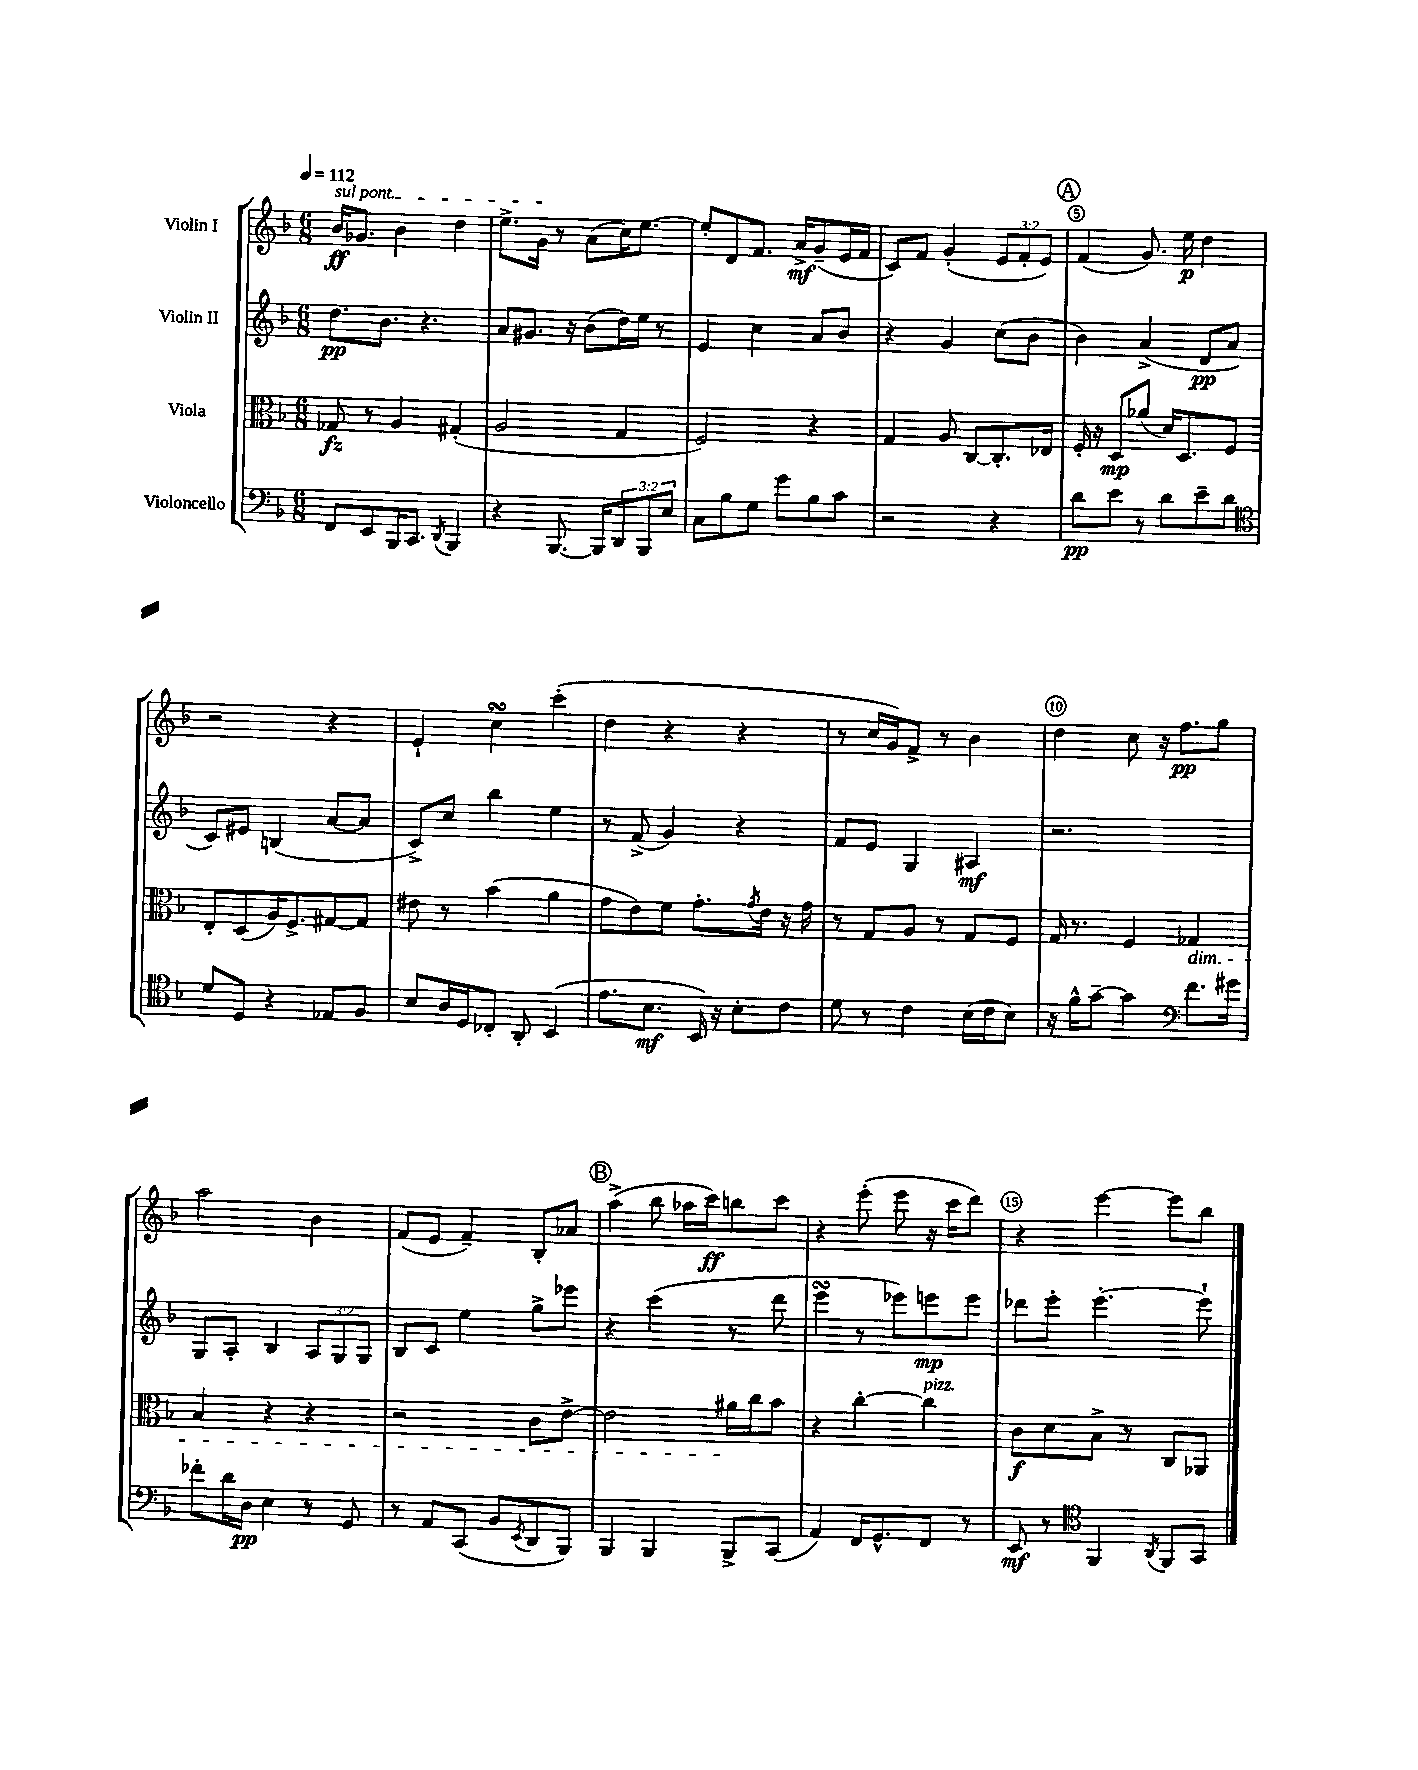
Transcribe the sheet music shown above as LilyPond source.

<<
\new StaffGroup <<
\new Staff = "s0" \with { instrumentName = "Violin I" } {
    \clef treble \key f \major \numericTimeSignature \time 6/8 \override Staff.TupletNumber.text = #tuplet-number::calc-fraction-text \tempo 4 = 112
    \once \override TextSpanner.bound-details.left.text = \markup { \italic "sul pont." } bes'16\ff\startTextSpan ges'8. bes'4 d''4 |
    e''8.-> g'16\stopTextSpan r8 a'8( c''16) e''8.~ |
    e''8-. d'8 f'8. a'16->\mf g'8--( e'16 f'16 |
    c'8) f'8 g'4-.( \tuplet 3/2 { e'8 f'8-. e'8) } |
    \mark \markup { \circle "A" } f'4( g'8.) e''16\p d''4 |
    r2 r4 |
    e'4-! c''4\turn c'''4-.( |
    d''4 r4 r4 |
    r8 c''16 g'16) f'8-> r8 bes'4 |
    d''4 c''8 r16 f''8.\pp g''8 |
    a''2 bes'4 |
    f'8( e'8 f'4--) bes8-. aes'8 |
    \mark \markup { \circle "B" } a''4->( bes''8 aes''16 c'''16\ff) b''8 c'''8 |
    r4 e'''8-.( e'''8 r16 c'''16 d'''8) |
    r4 e'''4~ e'''8 bes''8 \bar "|." |
}
\new Staff = "s1" \with { instrumentName = "Violin II" } {
    \clef treble \key f \major \numericTimeSignature \time 6/8 \override Staff.TupletNumber.text = #tuplet-number::calc-fraction-text
    d''8.\pp bes'8. r4. |
    a'8 gis'8. r16 bes'8( d''16) e''16 r8 |
    e'4 c''4 a'8 bes'8 |
    r4 g'4 c''8( bes'8 |
    \mark \markup { \circle "A" } bes'4) a'4->( d'8\pp a'8 |
    c'8) eis'8 b4( a'8~ a'8 |
    c'8->) c''8 bes''4 e''4 |
    r8 f'8->( g'4) r4 |
    f'8 e'8 g4 ais4\mf |
    r2. |
    g8 a8-. bes4 \tuplet 3/2 { a8 g8 g8 } |
    bes8 c'8 e''4 g''8-> ees'''8 |
    \mark \markup { \circle "B" } r4 c'''4( r8 d'''8 |
    e'''4\turn r8 ees'''8) e'''8\mp e'''8 |
    des'''8 e'''8-. e'''4.~-. e'''8-! \bar "|." |
}
\new Staff = "s2" \with { instrumentName = "Viola" } {
    \clef alto \key f \major \numericTimeSignature \time 6/8
    ges8\fz r8 a4 gis4-.( |
    a2 g4 |
    f2) r4 |
    g4 a8 c8~ c8.-. ees16 |
    \mark \markup { \circle "A" } f16-. r16 d8\mp aes'8( d'16) d8. f8 |
    e8-. d8( a16) f8.-> gis8~ gis8 |
    eis'8 r8 bes'4( a'4 |
    g'8 e'8) f'8 g'8.-. \acciaccatura { g'8 } e'16 r16 g'16 |
    r8 g8 a8 r8 g8 f8 |
    g16 r8. f4 ges4\dim |
    bes4 r4 r4 |
    r2 c'8 e'8~-> |
    \mark \markup { \circle "B" } e'2 ais'16\! c''16 bes'8 |
    r4 c''4~-. c''4^\markup { \italic "pizz." } |
    c'8\f d'8 bes8-> r8 c8 aes,8 \bar "|." |
}
\new Staff = "s3" \with { instrumentName = "Violoncello" } {
    \clef bass \key f \major \numericTimeSignature \time 6/8 \override Staff.TupletNumber.text = #tuplet-number::calc-fraction-text
    f,8 e,8 bes,,16 c,8. \acciaccatura { d,8 } bes,,4 |
    r4 bes,,8.~ bes,,16 \tuplet 3/2 { d,8 bes,,8 e8 } |
    c8 bes8 g8 g'8 bes8 c'8 |
    r2 r4 |
    \mark \markup { \circle "A" } d'8\pp e'8 r8 d'8 e'8-- d'8 |
    \clef tenor d'8 d8 r4 ees8 f8 |
    bes8 a16 d16 ces8-. a,8-. bes,4( |
    e'8. bes8.\mf bes,16) r16 bes8-. c'8 |
    d'8 r8 c'4 bes16( c'16 bes8) |
    r16 f'16-^ g'8~-- g'4 \clef bass f'8. gis'16 |
    fes'8-. d'16 d16\pp e4 r8 g,8 |
    r8 a,8 c,8( bes,8 \acciaccatura { e,8 } d,8 bes,,8) |
    \mark \markup { \circle "B" } bes,,4 bes,,4 bes,,8-> c,8( |
    a,4) f,16 g,8.-^ f,8 r8 |
    e,8\mf r8 \clef tenor f,4 \acciaccatura { a,8 } f,8 g,8 \bar "|." |
}
>>
>>
\layout { \context { \Score \override BarNumber.break-visibility = ##(#f #t #t) barNumberVisibility = #(every-nth-bar-number-visible 5) \override BarNumber.stencil = #(make-stencil-circler 0.1 0.3 ly:text-interface::print) } }
